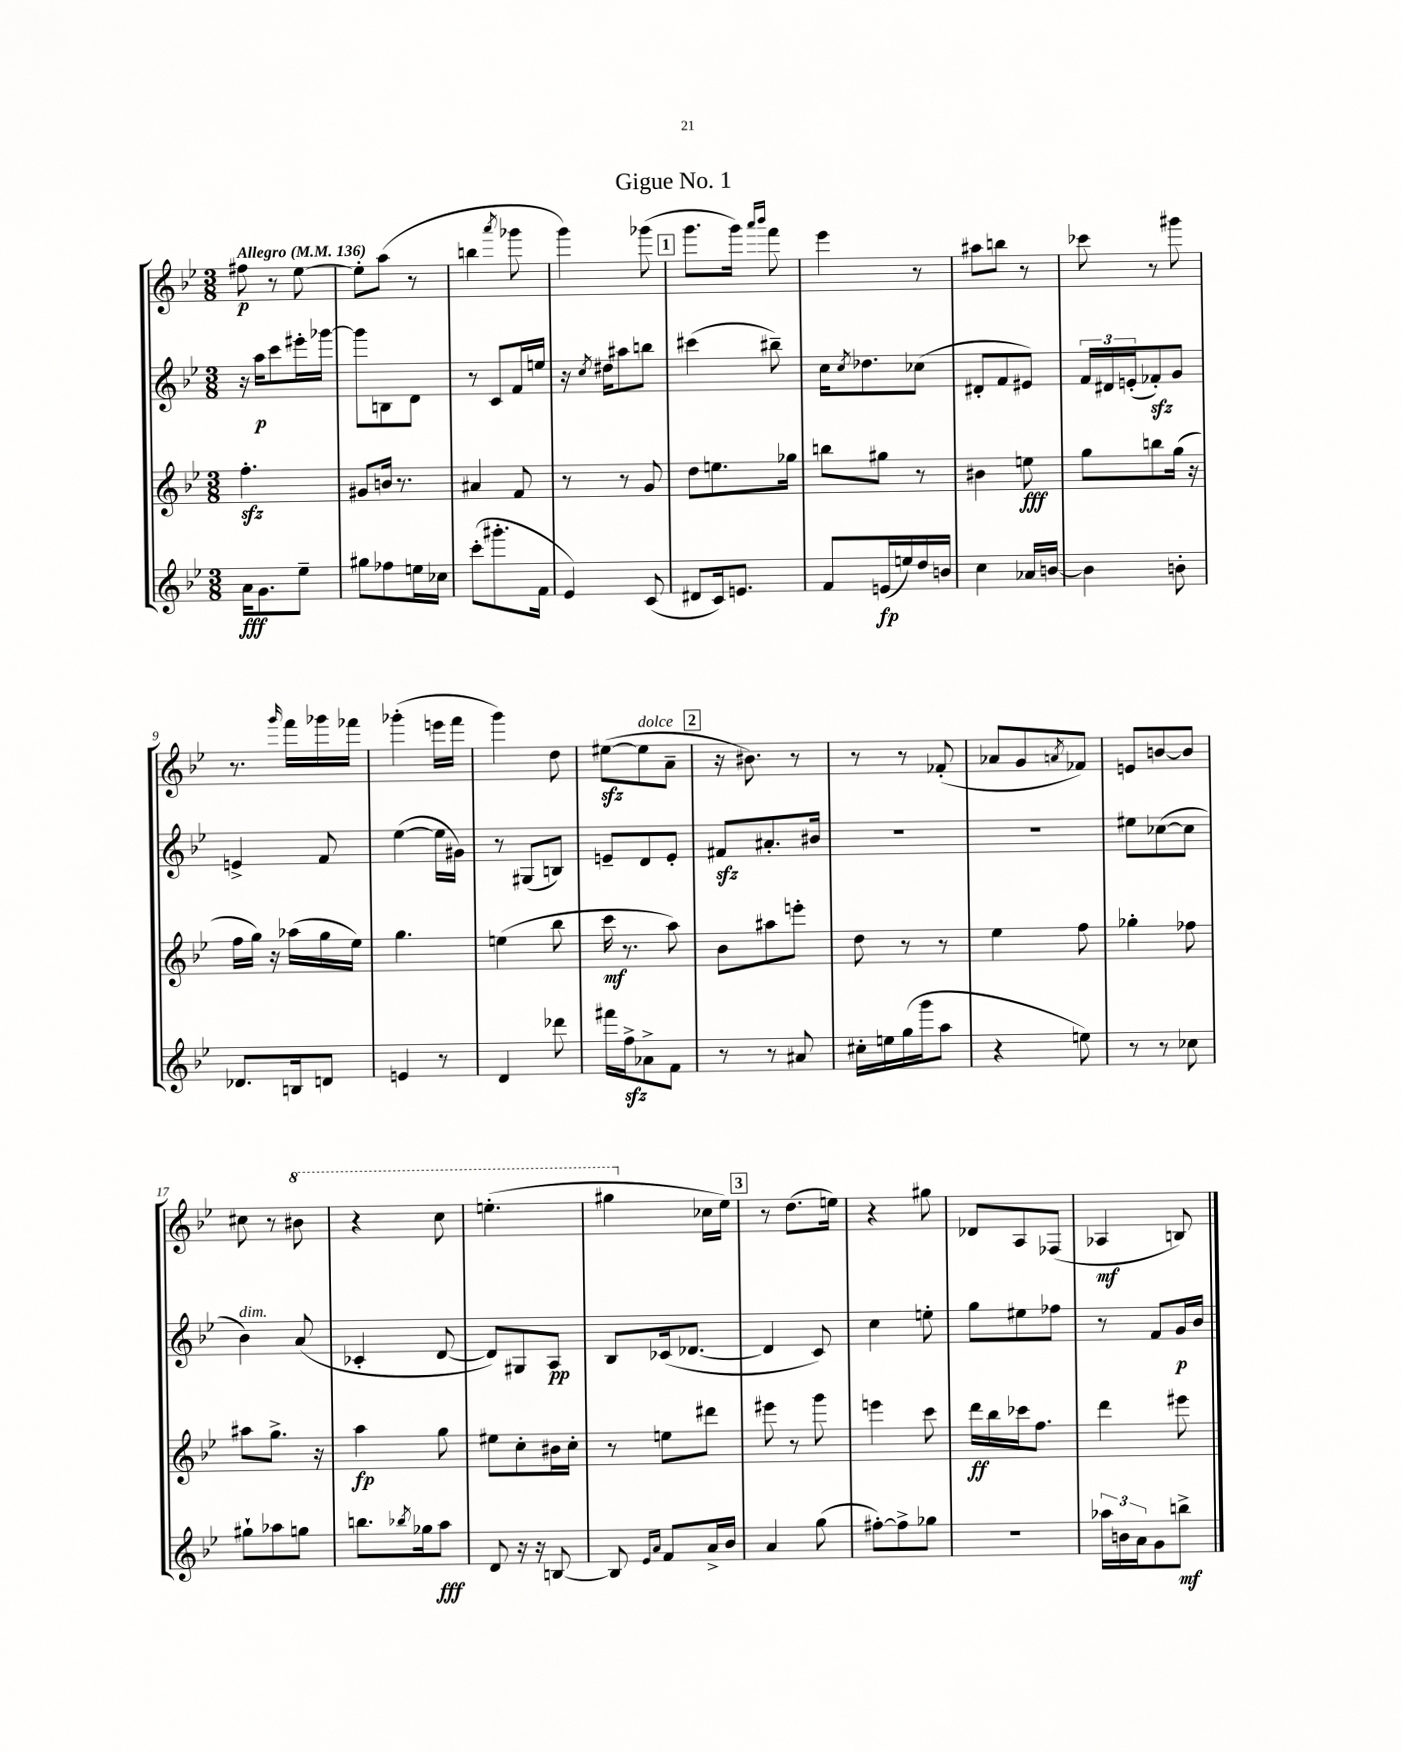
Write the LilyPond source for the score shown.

\header { title = "Gigue No. 1" }
<<
\new StaffGroup <<
\new Staff = "s0" {
    \clef treble \key bes \major \numericTimeSignature \time 3/8 \tempo "Allegro" 4 = 136
    fis''8\p r8 ees''8~ |
    ees''8-. a''8( r8 |
    b''4 \acciaccatura { a'''8 } ges'''8 |
    g'''4) ges'''8( |
    \mark \markup { \box "1" } g'''8. g'''16) \grace { a'''16 bes'''16 } f'''8 |
    ees'''4 r8 |
    ais''8 b''8 r8 |
    ces'''8 r8 gis'''8 |
    r8. \grace { g'''16 } f'''16 ges'''16 fes'''16 |
    ges'''4-.( e'''16 f'''16 |
    g'''4) d''8 |
    eis''8~\sfz( eis''8^\markup { \italic "dolce" } a'8-- |
    \mark \markup { \box "2" } r16 bis'8.) r8 |
    r8 r8 fes'8-.( |
    aes'8 g'8 \acciaccatura { a'8 } fes'8) |
    e'8 b'8~ b'8 |
    cis''8 r8 \ottava #1 bis''8 |
    r4 c'''8 |
    e'''4.-.( |
    gis'''4 \ottava #0 ces''16 ees''16) |
    \mark \markup { \box "3" } r8 d''8.( e''16) |
    r4 gis''8 |
    des'8 a8 fes8( |
    aes4\mf b8) \bar "|." |
}
\new Staff = "s1" {
    \clef treble \key bes \major \numericTimeSignature \time 3/8
    r16 a''16\p c'''8 eis'''16-. ges'''16~ |
    ges'''8 b8 d'8 |
    r8 c'8 f'16 e''16 |
    r16 \acciaccatura { c''8 } dis''16 ais''8 b''8 |
    \mark \markup { \box "1" } cis'''4( bis''8--) |
    c''16 \acciaccatura { c''8 } des''8. ces''8( |
    dis'8-. f'8 eis'8) |
    \tuplet 3/2 { f'16 dis'16 e'16-.( } fes'8-.\sfz) g'8 |
    e'4-> f'8 |
    ees''4~( ees''16 gis'16) |
    r8 gis8( b8) |
    e'8-- d'8 e'8-. |
    \mark \markup { \box "2" } fis'8\sfz ais'8.-. bis'16 |
    R4. |
    R4. |
    eis''8 ces''8~( ces''8 |
    bes'4^\markup { \italic "dim." }) a'8( |
    ces'4-. d'8~ |
    d'8) gis8 a8\pp |
    bes8 ces'16( des'8.~ |
    \mark \markup { \box "3" } des'4 c'8) |
    c''4 e''8-. |
    g''8 eis''8 fes''8 |
    r8 f'8 g'16\p bes'16 \bar "|." |
}
\new Staff = "s2" {
    \clef treble \key bes \major \numericTimeSignature \time 3/8
    f''4.-.\sfz |
    gis'8 b'16 r8. |
    ais'4 f'8 |
    r8 r8 g'8 |
    \mark \markup { \box "1" } d''8 e''8. ges''16 |
    b''8 gis''8 r8 |
    bis'4 e''8\fff |
    g''8 b''8 g''16( r16 |
    f''16 g''16) r16 aes''16( g''16 ees''16) |
    g''4. |
    e''4( bes''8 |
    c'''16\mf r8. a''8) |
    \mark \markup { \box "2" } bes'8 ais''8 e'''8-. |
    d''8 r8 r8 |
    ees''4 f''8 |
    ges''4-. fes''8 |
    ais''8 g''8.-> r16 |
    a''4\fp g''8 |
    eis''8 c''8-. bis'16 c''16-. |
    r8 e''8 dis'''8 |
    \mark \markup { \box "3" } eis'''8 r8 g'''8 |
    e'''4 c'''8 |
    d'''16\ff bes''16 ces'''16 f''8. |
    d'''4 eis'''8 \bar "|." |
}
\new Staff = "s3" {
    \clef treble \key bes \major \numericTimeSignature \time 3/8
    a'16\fff g'8. ees''8-- |
    gis''8 fes''8 e''16 ces''16 |
    c'''8-.( gis'''8.-. f'16 |
    ees'4) c'8( |
    \mark \markup { \box "1" } dis'8 c'16) e'8. |
    f'8 e'16\fp( e''16) d''16 b'16 |
    c''4 aes'16 b'16~ |
    b'4 b'8-. |
    des'8. b16 d'8 |
    e'4 r8 |
    d'4 des'''8 |
    fis'''16 f''16->\sfz aes'8-> f'8 |
    \mark \markup { \box "2" } r8 r8 ais'8 |
    cis''16-. e''16 g''16( g'''16 a''8 |
    r4 e''8) |
    r8 r8 ces''8 |
    gis''8-! aes''8 g''8 |
    b''8. \acciaccatura { bes''8 } ges''16 a''8\fff |
    d'8 r16 r16 b8~ |
    b8 \grace { ees'16 a'16 } f'8 a'16-> bes'16 |
    \mark \markup { \box "3" } a'4 g''8( |
    fis''8~-.) fis''8-> ges''8 |
    R4. |
    \tuplet 3/2 { aes''16 b'16 a'16 } g'8 b''8->\mf \bar "|." |
}
>>
>>
